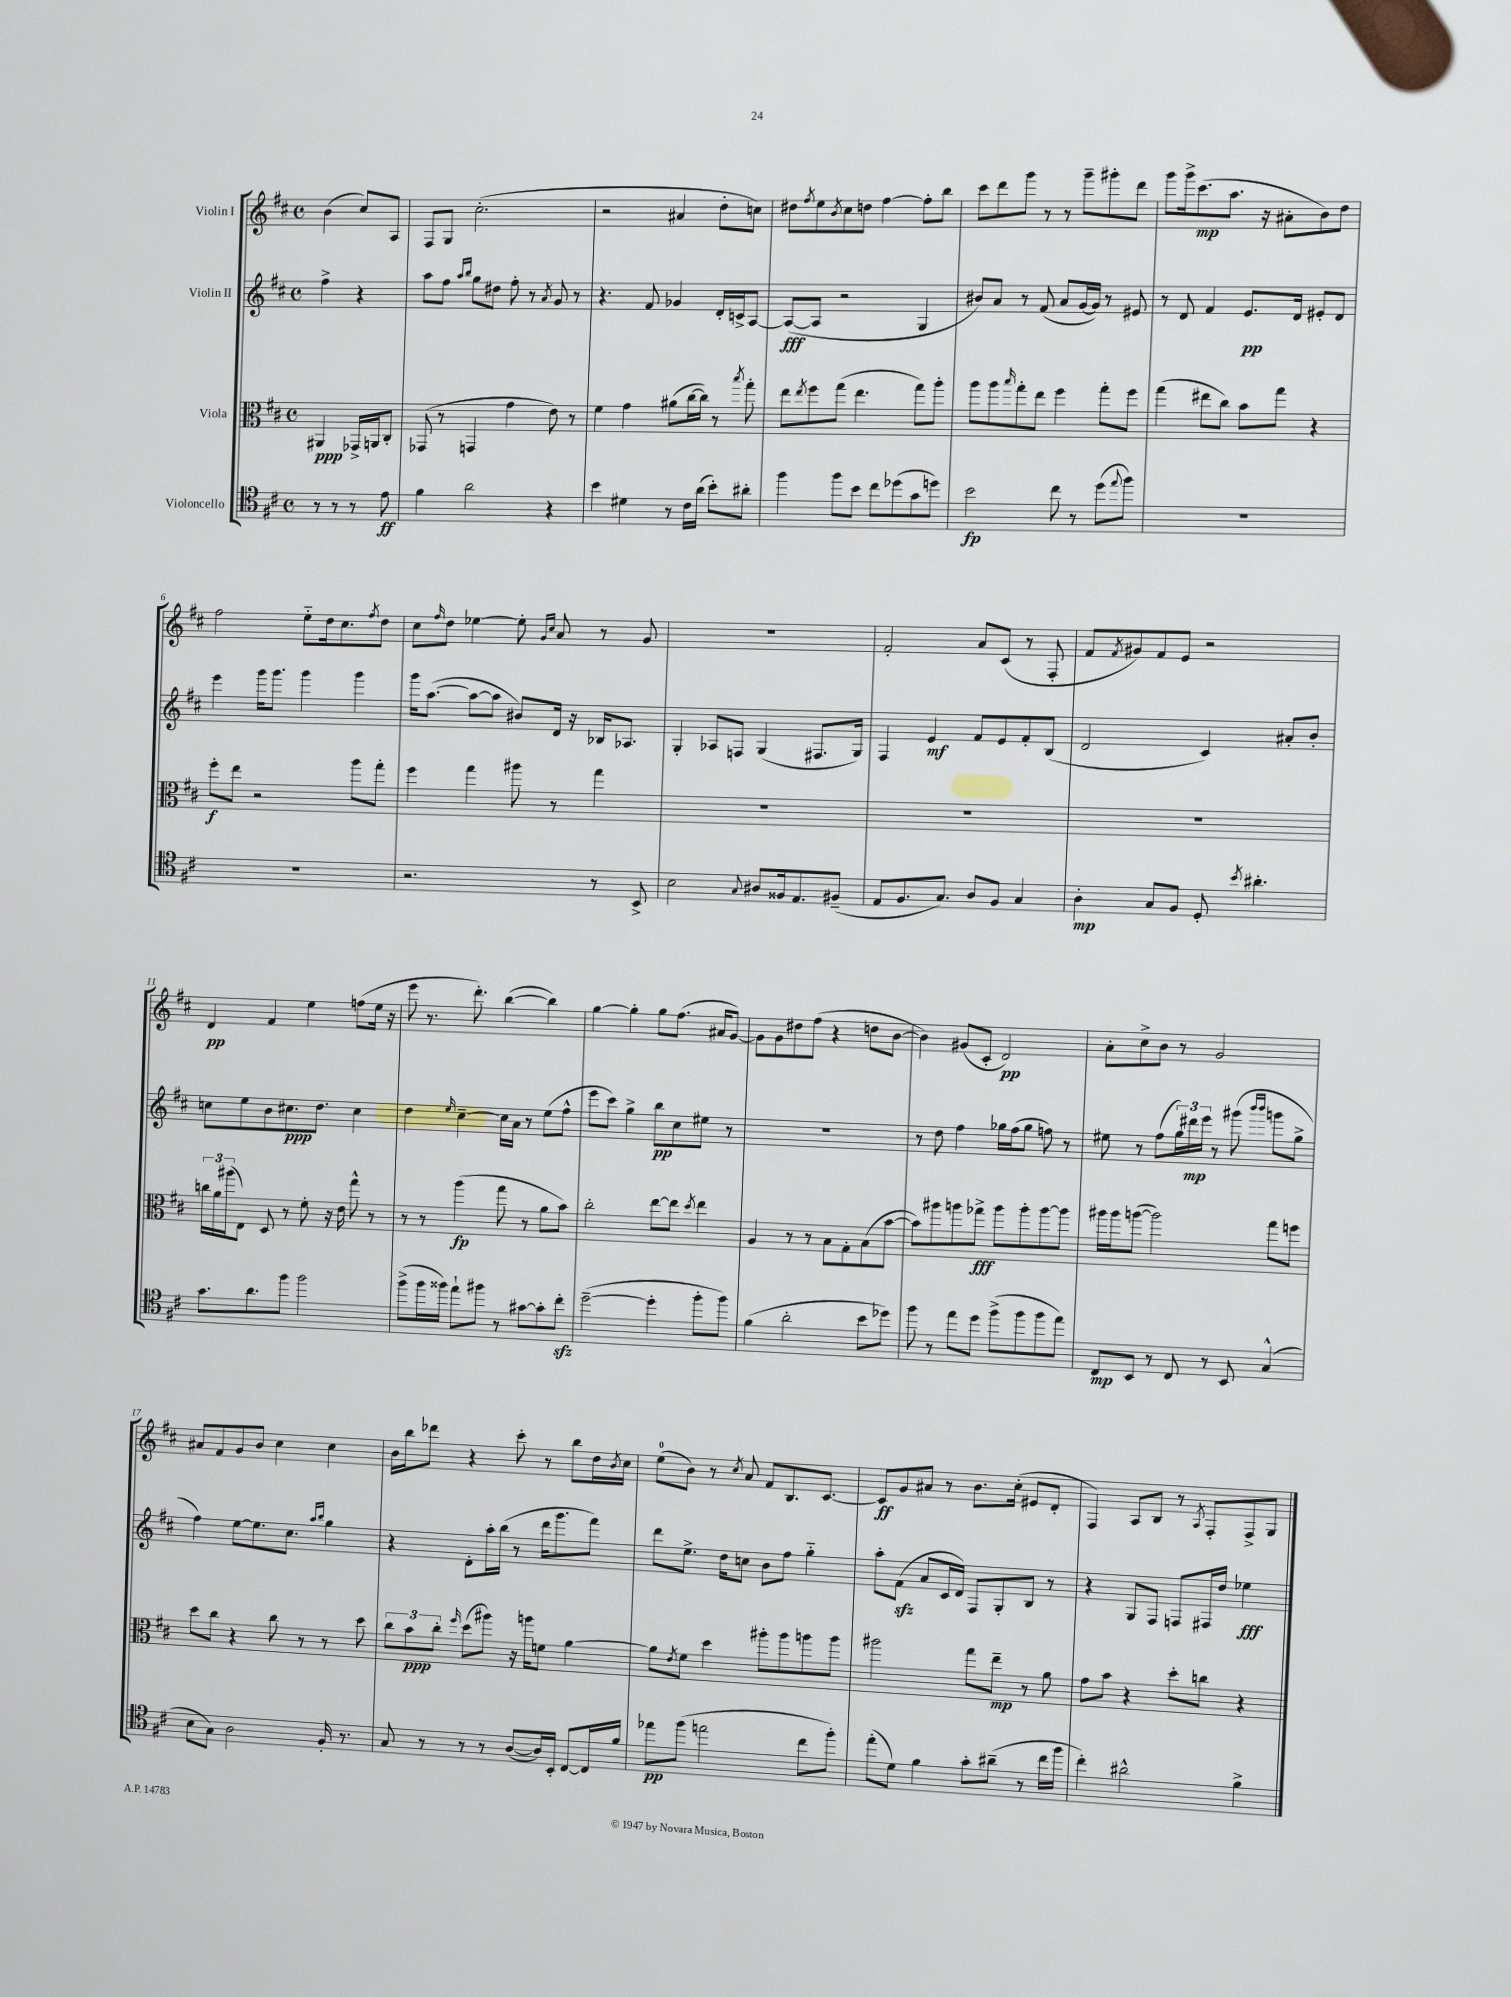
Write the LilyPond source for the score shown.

<<
\new StaffGroup <<
\new Staff = "s0" \with { instrumentName = "Violin I" } {
    \clef treble \key d \major \defaultTimeSignature \time 4/4 \partial 2
    b'4( cis''8) a8 |
    fis8 g8 cis''2.-.( |
    r2 ais'4 d''8-. c''8) |
    dis''8 \acciaccatura { fis''8 } e''8 \acciaccatura { b'8 } cis''8 d''8 fis''4~ fis''8-. b''8 |
    cis'''8 d'''8 g'''8 r8 r8 g'''8-- gis'''8-. d'''8 |
    g'''8 g'''16-> cis'''8.\mp( a''8. r16 ais'8-. b'8) d''8 |
    fis''2 e''8-_ d''16 cis''8. \acciaccatura { fis''8 } d''8 |
    cis''8 \grace { fis''16 } d''8 ees''4~ ees''8-. \grace { g'16 cis''16 } a'8 r8 g'8 |
    R1 |
    fis'2-. a'8 cis'8( r8 fis8-. |
    fis'8 \acciaccatura { fis'8 } gis'8) fis'8 e'8 r2 |
    d'4\pp fis'4 e''4 f''8( e''16 r16 |
    e'''8 r8. d'''8.-.) b''4~( b''4) |
    g''4~ g''4-. g''8 fis''8.( ais'16 g'8~) |
    g'8 g'8 dis''8 fis''8( r4 d''8 b'8~ |
    b'4) gis'8( cis'8-. d'2\pp) |
    a'8-. cis''8-> b'8 r8 g'2 |
    ais'8 fis'8 g'8 b'8 cis''4 cis''4 |
    b'16 b''16 des'''8 r4 cis'''8-. r8 b''8 d''16 \acciaccatura { b'8 } cis''16 |
    e''8-0( b'8) r8 \acciaccatura { cis''8 } a'8 fis'8 b8. cis'8.~ |
    cis'8\ff g'8 ais'8 r8 b'8. cis''16-.( eis'8 d'8-. |
    fis4) a8 b8 r8 \acciaccatura { a8 } fis8-. fis8-> g8 \bar "|." |
}
\new Staff = "s1" \with { instrumentName = "Violin II" } {
    \clef treble \key d \major \defaultTimeSignature \time 4/4 \partial 2
    fis''4-> r4 |
    a''8 fis''8 \grace { a''16 b''16 } g''8 dis''8 fis''8-. r8 \acciaccatura { a'8 } g'8 r8 |
    r4. fis'8 ges'4 d'16-. c'16-> a8~ |
    a8~\fff( a8 r2 g4 |
    bis'8) a'8 r8 fis'8( a'8 g'16~ g'16) r8 eis'8 |
    r8 d'8 fis'4 e'8.\pp d'16 eis'8-. d'8 |
    e'''4 g'''16 g'''8. g'''4 g'''4 |
    g'''16 a''8.~( a''8~ a''8 bis'8) d'16 r16 bes16 aes8. |
    g4-. aes8 f8 g4( fis8. g16) |
    fis4 e'4\mf fis'8 e'8 fis'8-. b8( |
    d'2 cis'4) ais'8-. b'8-. |
    c''8 e''8 b'8 cis''8.\ppp d''8. cis''4 |
    d''4 \grace { e''16 } cis''4~-- cis''16 a'16 r8 e''8( fis''8-^ |
    e'''8 cis'''8) g''4-> b''8\pp cis''8 eis''8 r8 |
    R1 |
    r8 d''8 fis''4 ges''16 fis''16( ges''8 f''8) r8 |
    eis''8 r8 fis''8( \tuplet 3/2 { g''16) dis'''16\mp e'''16 } r8 gis'''8( \grace { b'''16 b'''16 } g'''8 g''8-> |
    fis''4) e''8~ e''8. cis''8. \grace { a''16 b''16 } g''4 |
    r4 d'8-. a''16-. b''16( r8 d'''16 g'''8. fis'''8) |
    d'''8 e''8.-> d''16 c''8 b'8 fis''8 g''4-_ |
    a''8-. fis'8\sfz( a'8 cis'16 d'16) fis8 g8-. b8 r8 |
    r4 g8 fis8 f8 fis16 d''16 ees''4\fff \bar "|." |
}
\new Staff = "s2" \with { instrumentName = "Viola" } {
    \clef alto \key d \major \defaultTimeSignature \time 4/4 \partial 2
    ais,4\ppp ges,16-> a,16 cis8-. |
    ges,8( r8 g,4 g'4 e'8) r8 |
    fis'4 g'4 ais'8( cis''16~ cis''16) r8 \acciaccatura { b''8 } g''8-. |
    e''8 \acciaccatura { e''8 } fis''8 g''8( e''4. g''8) a''8-. |
    a''8 a''8 \grace { b''16 } g''8-. e''8 fis''4 g''8-. fis''8 |
    g''4( eis''8 cis''8) b'8 g''8 r4 |
    fis''8-.\f e''8 r2 a''8 g''8-. |
    fis''4 g''4 ais''8 r8 g''4 |
    R1 |
    R1 |
    R1 |
    \tuplet 3/2 { c''16 a'16 ais''16( } e8) d8 r8 fis'8-. r16 e'16 g''8-^ r8 |
    r8 r8 a''4\fp( g''8 r8 a'8 b'8) |
    cis''2-. e''8~ e''8 \acciaccatura { d''8 } e''4 |
    a4 r8 r8 b8 g8-. b8( b'8~ |
    b'8) ais''8 a''8 ges''8->\fff a''8 a''8-. a''8~ a''8 |
    ais''16 ais''16 a''8~( a''2) g''8 f''8 |
    d''8 cis''8 r4 cis''8 r8 r8 d''8 |
    \tuplet 3/2 { cis''8 b'8\ppp cis''8-. } \grace { fis''16 } d''8( ais''8) r16 a''16 f'8 a'4~ |
    a'8 \acciaccatura { e'8 } fis'8 d''4 ais''8-. ais''8 a''8 a''8 |
    ais''2 g''8 e''8--\mp r8 a'8 |
    g'8 b'8 r4 d''8-. c''8 r4 \bar "|." |
}
\new Staff = "s3" \with { instrumentName = "Violoncello" } {
    \clef tenor \key d \major \defaultTimeSignature \time 4/4 \partial 2
    r8 r8 r8 e'8\ff |
    fis'4 a'2 r4 |
    b'4 dis'4 r8 cis'16 a'16( b'8-.) ais'8-. |
    fis''4 fis''8 b'8 cis''8 des''8( g'8 d''8) |
    b'2\fp cis''8 r8 d''8( \appoggiatura { e''8 } fis''8) |
    R1 |
    R1 |
    r2. r8 b,8-> |
    b2 \appoggiatura { g8 } ais8 fisis16 e8. fis8--( |
    e8 fis8. g8.) a8 fis8 g4 |
    a4-.\mp g8 fis8 d8-. \acciaccatura { b'8 } ais'4.-. |
    g'8. a'8. fis''8 fis''2 |
    fis''8->( fis''16 fisis''16) e''8-! fis''8 r8 gis'8~ gis'8-. cis''8-.\sfz |
    d''2~--( d''4-. fis''8-. fis''8) |
    fis'4( a'2-. b'8 des''8) |
    fis''8 r8 e''8 d''8 fis''8->( fis''8 fis''8 e''8) |
    cis8\mp b,8 r8 cis8 r8 b,8 g4-^( |
    b8 g8) a2 fis16-. r8. |
    g8 r8 r8 r8 a8~( a16) b,16-. cis8~ cis16 fis'16 |
    ees''8\pp fis''8( e''2 cis''8 fis''8-.) |
    e''8-.( d'8) fis'4 g'8-. ais'8--( r8 cis''16 fis''16 |
    cis''4-.) ais'2-^ fis'4-> \bar "|." |
}
>>
>>
